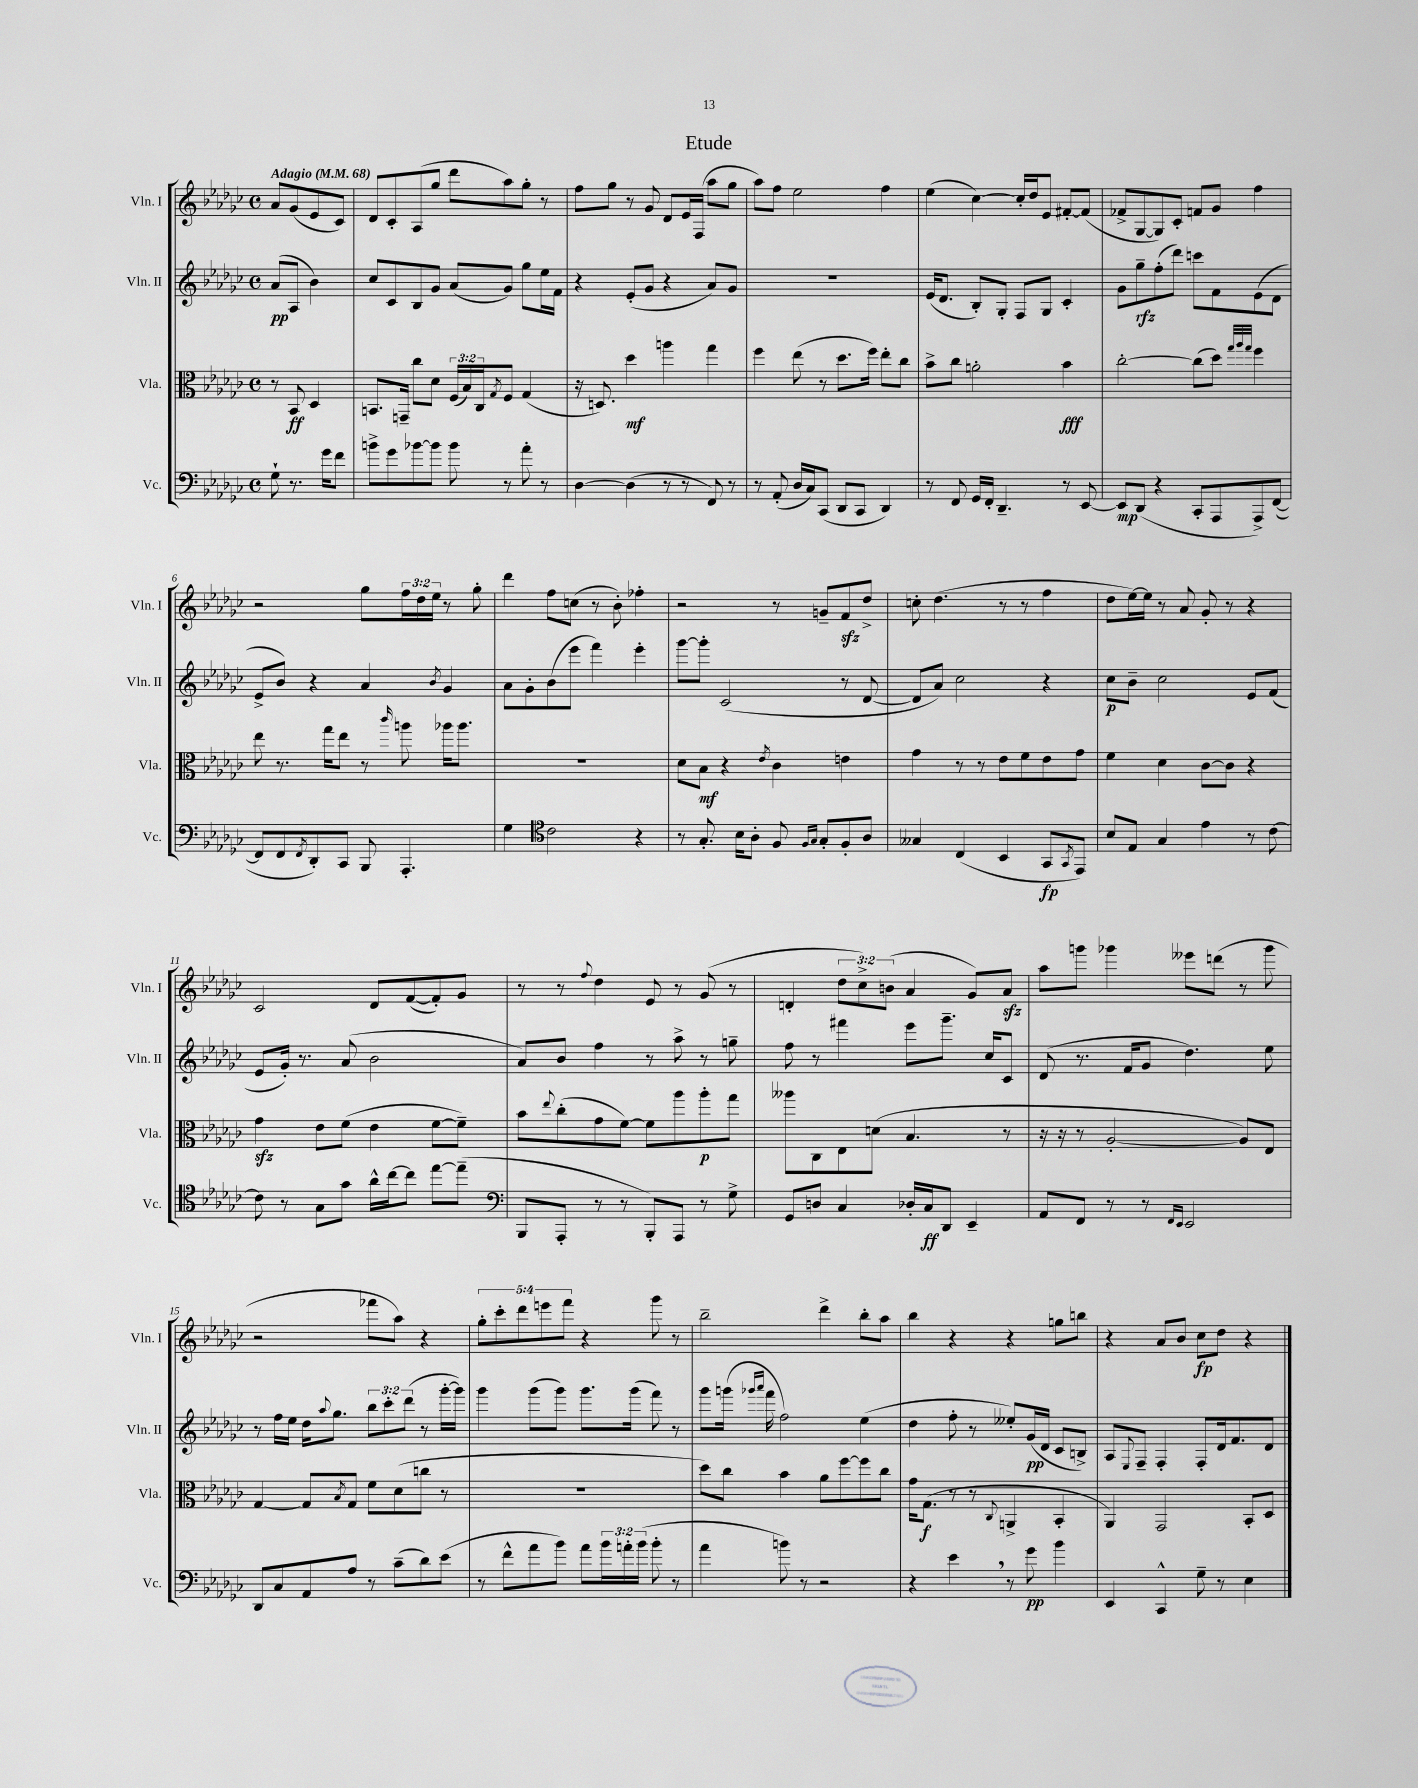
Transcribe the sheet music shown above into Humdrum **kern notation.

**kern	**kern	**kern	**kern
*staff4	*staff3	*staff2	*staff1
*clefF4	*clefC3	*clefG2	*clefG2
*k[b-e-a-d-g-c-]	*k[b-e-a-d-g-c-]	*k[b-e-a-d-g-c-]	*k[b-e-a-d-g-c-]
*M4/4	*M4/4	*M4/4	*M4/4
*met(c)	*met(c)	*met(c)	*met(c)
*MM68	*MM68	*MM68	*MM68
8G-`	8r	(8a-	8a-
8.r	8BB-	8A-	(8g-
.	4D-	4b-)	8e-
16g-	.	.	.
8f	.	.	8c-)
=	=	=	=
8b^	8.BB	8cc-	8d-
8g-	.	8c-	8c-'
.	16GG~	.	.
[8b-	8cc-	8B-	(8A-
8b-]	8d-	8g-	8gg-
8b-	(24F	(8a-	8ddd-
.	24B-)	.	.
.	24C-	.	.
.	8qG-	.	.
8r	8F	8g-)	8aa-)
8a-'	(4G-	8gg-	8gg-'
8r	.	16ee-	8r
.	.	16f	.
=	=	=	=
[4D-	16r	4r	8ff
.	8.D)	.	.
.	.	.	8gg-
(4D-]	4dd-	(8e-'	8r
.	.	8g-	8g-
8r	4aa	4r	8d-
8r	.	.	16e-
.	.	.	(16F
8FF)	4gg-	8a-)	8aa-
8r	.	8g-	8gg-
=	=	=	=
8r	4ff	1r	8aa-)
(8AA-'	.	.	8ff
16D-	(8ee-	.	2ee-
16C-)	.	.	.
(8CC-	8r	.	.
8DD-	8.dd-	.	.
8CC-	.	.	.
.	16ff)	.	.
4DD-)	8ee-'	.	4ff
.	8cc-	.	.
=	=	=	=
8r	8b-^	(16e-	(4ee-
.	.	8.d-	.
8FF	8cc-	.	.
16GG-	2a'	8B-')	[4cc-)
16FF'	.	.	.
4.DD-~	.	8G-'	.
.	.	8F	16cc-']
.	.	.	16dd-
.	.	8G-	8e-
8r	4b-	4c-'	[8f#'
[8EE-	.	.	(8f#]
=	=	=	=
8EE-]	[2cc-'	8g-	8f-^
(8DD-	.	8gg-~	[8G-
4r	.	(8ff'	8G-])
.	.	8ddd-)	8c-'
8CC-'	(8cc-]	8ccc	8f
8AAA-	8dd-)	8f	8g-
.	32qqgg-	.	.
.	32qqaa-	.	.
.	32qqgg-	.	.
8AAA-^)	4ff	(8e-	4ff
([8FF	.	8d-	.
=	=	=	=
8FF]	8ee-	8e-^	2r
8FF	8.r	8b-)	.
8qFF	.	.	.
8DD-')	.	4r	.
.	16gg-	.	.
8CC-	8ee-	.	.
8BBB-	8r	4a-	8gg-
.	16qqccc-	.	.
4.AAA-'	8aa	.	24ff
.	.	.	24dd-
.	.	.	24ee-
.	.	8qb-	.
.	16aa-	4g-	8r
.	8.aa-	.	.
.	.	.	8gg-'
=	=	=	=
4G-	1r	8a-	4ddd-
.	.	8g-'	.
*clefC4	*	*	*
2c-	.	(8b-	8ff
.	.	8eee-	(8cc
.	.	4fff)	8r
.	.	.	8b-')
4r	.	4eee-'	4ff-'
=	=	=	=
8r	8d-	[8ggg-	2r
8.G-'	8B-	8ggg-']	.
.	4r	(2c-	.
16B-	.	.	.
8A-'	.	.	.
.	8qe-	.	.
8F	4c-	.	8r
16qqF	.	.	.
16qqG-	.	.	.
8G-'	.	.	8g~
8F'	4e	8r	8f
8A-	.	[8d-	8dd-^
=	=	=	=
4G--	4g-	8d-]	8cc'
.	.	8a-)	(4.dd-
(4C-	8r	2cc-	.
.	8r	.	.
4BB-	8e-	.	8r
.	8f	.	8r
8GG-	8e-	4r	4ff
8qGG-	.	.	.
8EE-)	8g-	.	.
=	=	=	=
8B-	4f	8cc-	8dd-
8E-	.	8b-~	[16ee-)
.	.	.	16ee-]
4G-	4d-	2cc-	8r
.	.	.	8a-
4e-	[8c-	.	8g-'
.	8c-]	.	8r
8r	4r	8e-	4r
[8c-	.	(8f	.
=	=	=	=
8c-]	4g-	8e-	2c-
8r	.	16g-')	.
.	.	8.r	.
8G-	8e-	.	.
8g-	(8f	(8a-	.
16a-^^	4e-	2b-	8d-
[16cc-	.	.	.
8cc-]	.	.	([8f
[8ee-	[8f	.	8f'])
(8ee-~]	8f~])	.	8g-
=	=	=	=
*clefF4	*	*	*
8BBB-	8b-	8a-)	8r
.	8qqee-	.	.
8AAA-'	(8cc-'	8b-	8r
.	.	.	8qqff
8r	8g-	4ff	4dd-
8r	[8f)	.	.
8BBB-')	8f]	8r	8e-
8AAA-	8aa-	8aa-^	8r
8r	8aa-'	8r	(8g-
8G-^	8gg-	8gg~	8r
=	=	=	=
8GG-	8aa--	8ff	4d'
8D	8C-	8r	.
4C-	8E-	4fff#	12dd-
.	.	.	12cc-^)
.	(8d	.	.
.	.	.	(12b
16D-'	4.B-	8eee-	4a-
16C-	.	.	.
8DD-	.	8.ggg-~	.
4EE-~	.	.	8g-)
.	.	16cc-	.
.	8r	8c-	8a-
=	=	=	=
8AA-	16r	(8d-	8aa-
.	16r	.	.
8FF	8r	8.r	8ggg
8r	[2A-'	.	4ggg-
.	.	16f	.
8r	.	8g-	.
16qqFF	.	.	.
16qqEE-	.	.	.
2EE-	.	4.dd-)	8eee--
.	.	.	(8ddd
.	8A-])	.	8r
.	8E-	8ee-	8ggg-
=	=	=	=
8DD-	[4G-	8r	2r
8C-	.	16ff	.
.	.	16ee-	.
8AA-	8G-]	16dd-	.
.	.	8qqaa-	.
.	.	8.gg-	.
.	8qB-	.	.
8A-	8G-	.	.
8r	8f	12bb-	8fff-
.	.	12ccc-'	.
(8c-~	(8d-	.	8aa-)
.	.	(12ddd-	.
8d-)	8cc	8r	4r
(8e-	8r	[16ggg-'	.
.	.	16ggg-])	.
=	=	=	=
8r	1r	4ggg-	10gg-'
.	.	.	10ccc-'
8f^^	.	.	.
.	.	.	10ddd-
8a-	.	(8ggg-	.
.	.	.	10eee
8b-)	.	8ggg-)	.
.	.	.	10fff
8a-	.	8.ggg-	4r
24b-	.	.	.
24a'	.	.	.
.	.	(16ggg-	.
(24b-	.	.	.
8b-'	.	8fff)	8ggg-
8r	.	8r	8r
=	=	=	=
4a-	8dd-)	8ggg-	2bb-~
.	8cc-	(16ggg	.
.	.	16qqggg-	.
.	.	16qqaaa-	.
.	.	16fff	.
8b)	4b-	2ff)	.
8r	.	.	.
2r	8a-	.	4ddd-^
.	[8ff	.	.
.	8ff]	(4ee-	8bb-'
.	8cc-	.	8aa-
=	=	=	=
4r	16g-	4dd-	4bb-
.	(8.G-	.	.
4e-	8r	8ff'	4r
.	8r	8r	.
.	8qqC-	.	.
8r	4AA^	8ee--')	4r
8g-	.	(16g-	.
.	.	16d-	.
4b-	4BB-'	8c-	8gg
.	.	8B^)	8bb
=	=	=	=
4EE-	4AA-)	8A-	4r
.	.	8qqE-	.
.	.	8F~	.
4CC-^^	2GG-	4F'	8a-
.	.	.	8b-
8G-~	.	8F'	8cc-
8r	.	16d-	8dd-
.	.	8.f	.
4E-	8BB-'	.	4r
.	8D-	8d-	.
==	==	==	==
*-	*-	*-	*-
